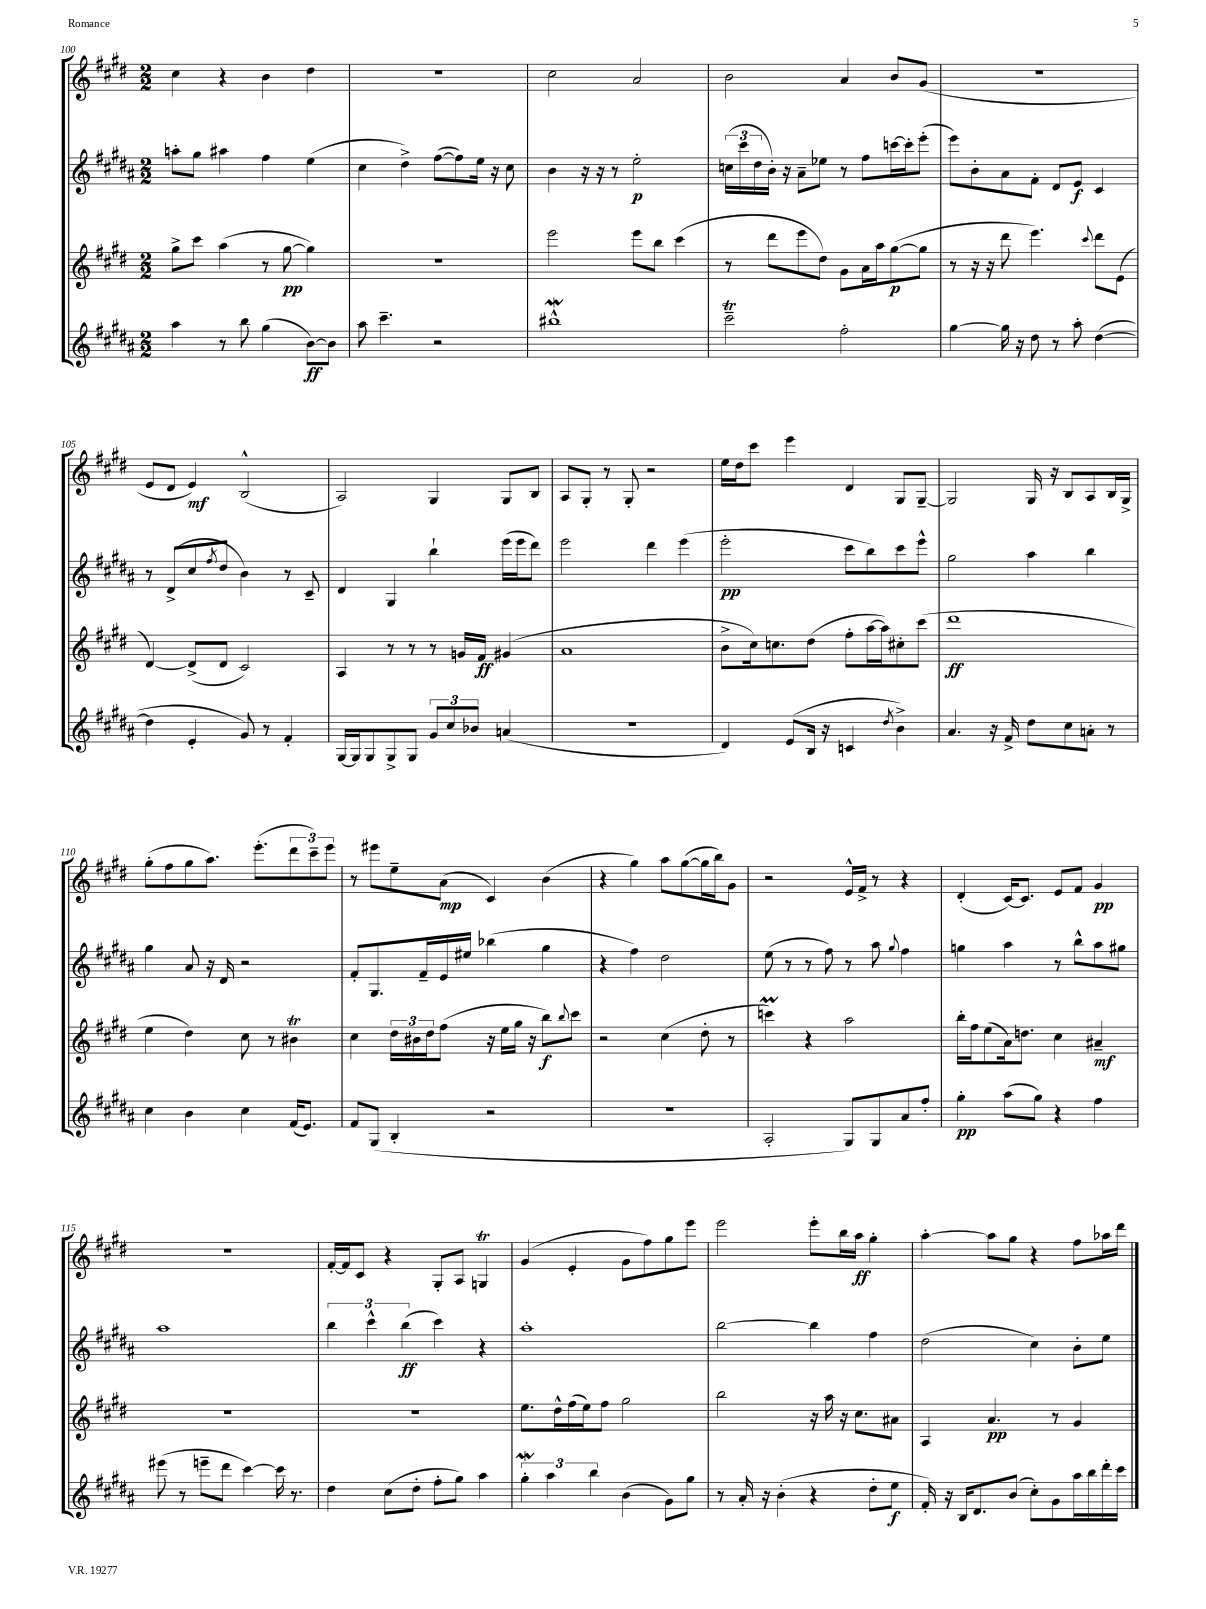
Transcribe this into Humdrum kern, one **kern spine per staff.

**kern	**dynam	**kern	**dynam	**kern	**dynam	**kern	**dynam
*part4	*part4	*part3	*part3	*part2	*part2	*part1	*part1
*staff4	*staff4	*staff3	*staff3	*staff2	*staff2	*staff1	*staff1
*clefG2	*	*clefG2	*	*clefG2	*	*clefG2	*
*k[f#c#g#d#a#]	*	*k[f#c#g#d#]	*	*k[f#c#g#d#a#]	*	*k[f#c#g#d#]	*
*M2/2	*	*M2/2	*	*M2/2	*	*M2/2	*
=100	=100	=100	=100	=100	=100	=100	=100
4aa#\	.	8gg#^\L	.	8aan'\L	.	4cc#\	.
.	.	8ccc#\J	.	8gg#\J	.	.	.
8r	.	(4aa\	.	4aa#X\	.	4r	.
8bb\	.	.	.	.	.	.	.
(4gg#\	.	8r	.	4ff#\	.	4b\	.
.	.	[8gg#\	pp	.	.	.	.
[8b\L)	ff	4gg#\])	.	(4ee\	.	4dd#\	.
8b\J]	.	.	.	.	.	.	.
=101	=101	=101	=101	=101	=101	=101	=101
8aa#\	.	1r	.	4cc#\	.	1r	.
4.ccc#~\	.	.	.	.	.	.	.
.	.	.	.	4dd#^\)	.	.	.
2r	.	.	.	([8ff#\L	.	.	.
.	.	.	.	8ff#\])	.	.	.
.	.	.	.	16ee\Jk	.	.	.
.	.	.	.	16r	.	.	.
.	.	.	.	8cc#\	.	.	.
=102	=102	=102	=102	=102	=102	=102	=102
1bb#XW^^	.	2eee\	.	4b\	.	2cc#\	.
.	.	.	.	16r	.	.	.
.	.	.	.	16r	.	.	.
.	.	.	.	8r	.	.	.
.	.	8eee\L	.	2ee'\	p	2a/	.
.	.	8bb\J	.	.	.	.	.
.	.	(4ccc#\	.	.	.	.	.
=103	=103	=103	=103	=103	=103	=103	=103
2ccc#T~\	.	8r	.	(24ccn\LL	.	2b\	.
.	.	.	.	24ccc#\	.	.	.
.	.	.	.	24dd#\	.	.	.
.	.	8ddd#\L	.	16b'\JJ)	.	.	.
.	.	.	.	16r	.	.	.
.	.	8eee\	.	8a#~\L	.	.	.
.	.	8dd#\J)	.	8ee-X\J	.	.	.
2ff#'\	.	8g#\L	.	8r	.	4a/	.
.	.	16a\L	.	8ff#\L	.	.	.
.	.	16aa\J	.	.	.	.	.
.	.	([8gg#\	p	[16cccn\L	.	8b/L	.
.	.	.	.	16ccc'\J]	.	.	.
.	.	8gg#\J]	.	(8eee'\J	.	(8g#/J	.
=104	=104	=104	=104	=104	=104	=104	=104
[4gg#\	.	8r	.	8eee\L)	.	1r	.
.	.	16r	.	8b'\	.	.	.
.	.	16r	.	.	.	.	.
16gg#\]	.	8ddd#\	.	8a#\	.	.	.
16r	.	.	.	.	.	.	.
8dd#\	.	4.eee\)	.	8f#'\J	.	.	.
8r	.	.	.	8d#/L	.	.	.
8aa#'\	.	.	.	8e/J	f	.	.
.	.	8qqccc#/	.	.	.	.	.
([4dd#\	.	8ddd#\L	.	4c#/	.	.	.
.	.	(8e\J	.	.	.	.	.
!!LO:LB:g=z
=105	=105	=105	=105	=105	=105	=105	=105
4dd#\]	.	[4d#/)	.	8r	.	8e/L	.
.	.	.	.	(8d#^/L	.	8d#/J	.
4e'/	.	(8d#^/L]	.	8cc#/	.	4e/)	mf
.	.	.	.	8qff#/	.	.	.
.	.	8d#/J	.	8dd#/J	.	.	.
8g#/)	.	2c#/)	.	4b\)	.	(2B^^/	.
8r	.	.	.	.	.	.	.
4f#'/	.	.	.	8r	.	.	.
.	.	.	.	8c#~/	.	.	.
=106	=106	=106	=106	=106	=106	=106	=106
[16G#/LL	.	4A/	.	4d#/	.	2A/)	.
16G#/J]	.	.	.	.	.	.	.
8G#/	.	.	.	.	.	.	.
8G#^/	.	8r	.	4G#/	.	.	.
8G#/J	.	8r	.	.	.	.	.
12g#/L	.	8r	.	4bb`\	.	4G#/	.
12cc#/	.	.	.	.	.	.	.
.	.	16gn/LL	.	.	.	.	.
12b-X/J	.	.	.	.	.	.	.
.	.	16f#/JJ	ff	.	.	.	.
(4an/	.	(4g#X/	.	(16eee\LL	.	8G#/L	.
.	.	.	.	16eee\J	.	.	.
.	.	.	.	8ddd#\J)	.	8B/J	.
=107	=107	=107	=107	=107	=107	=107	=107
1r	.	1a	.	2eee\	.	8A/L	.
.	.	.	.	.	.	8G#'/J	.
.	.	.	.	.	.	8r	.
.	.	.	.	.	.	8G#'/	.
.	.	.	.	4ddd#\	.	2r	.
.	.	.	.	(4eee\	.	.	.
=108	=108	=108	=108	=108	=108	=108	=108
4d#/)	.	8b^\L	.	2eee'\	pp	16ee\LL	.
.	.	.	.	.	.	16dd#\J	.
.	.	16cc#\k)	.	.	.	8ccc#\J	.
.	.	8.ccn\	.	.	.	.	.
(8e/L	.	.	.	.	.	4eee\	.
16B/Jk	.	(8dd#\J	.	.	.	.	.
16r	.	.	.	.	.	.	.
4cn/	.	8ff#'\L	.	8ccc#\L	.	4d#/	.
.	.	[16aa\L	.	8bb\)	.	.	.
.	.	16aa\J])	.	.	.	.	.
8qdd#/	.	.	.	.	.	.	.
4b^\)	.	8cc#X'\	.	8ccc#\	.	8G#/L	.
.	.	(8ccc#\J	.	8eee^^\J	.	[8G#~/J	.
=109	=109	=109	=109	=109	=109	=109	=109
4.a#/	.	1ddd#	ff	2gg#\	.	2G#/]	.
16r	.	.	.	.	.	.	.
16f#^/	.	.	.	.	.	.	.
8dd#\L	.	.	.	4aa#\	.	16G#/	.
.	.	.	.	.	.	16r	.
8cc#\	.	.	.	.	.	8B/L	.
8an'\J	.	.	.	4bb\	.	8A/	.
8r	.	.	.	.	.	16B/L	.
.	.	.	.	.	.	16G#^/JJ	.
!!LO:LB:g=z
=110	=110	=110	=110	=110	=110	=110	=110
4cc#\	.	4ee\	.	4gg#\	.	(8gg#'\L	.
.	.	.	.	.	.	8ff#\	.
4b\	.	4dd#\)	.	8a#/	.	8gg#\	.
.	.	.	.	16r	.	8.aa\J)	.
.	.	.	.	16d#/	.	.	.
4cc#\	.	8cc#\	.	2r	.	.	.
.	.	.	.	.	.	(8.eee'\L	.
.	.	8r	.	.	.	.	.
(16f#/KL	.	4b#Xt\	.	.	.	12ddd#\	.
8.e/J)	.	.	.	.	.	.	.
.	.	.	.	.	.	12ccc#~\)	.
.	.	.	.	.	.	12eee\J	.
=111	=111	=111	=111	=111	=111	=111	=111
8f#/L	.	4cc#\	.	8f#'/L	.	8r	.
(8G#/J	.	.	.	8.G#/	.	8eee#X\L	.
4B'/	.	24dd#\LL	.	.	.	8ee~\	.
.	.	24b#X\	.	.	.	.	.
.	.	.	.	16f#~/L	.	.	.
.	.	24dd#\J	.	.	.	.	.
.	.	(8ff#\J	.	16e/	.	(8a\J	mp
.	.	.	.	16ee#X/JJ	.	.	.
2r	.	16r	.	(4bb-X\	.	4c#/)	.
.	.	16ee\LL	.	.	.	.	.
.	.	16gg#\JJ	.	.	.	.	.
.	.	16r	.	.	.	.	.
.	.	8bb\L)	f	4gg#\	.	(4b\	.
.	.	8qqbb/	.	.	.	.	.
.	.	8ccc#\J	.	.	.	.	.
=112	=112	=112	=112	=112	=112	=112	=112
1r	.	2r	.	4r	.	4r	.
.	.	.	.	4ff#\)	.	4gg#\)	.
.	.	(4cc#\	.	2dd#\	.	8aa\L	.
.	.	.	.	.	.	([8gg#\	.
.	.	8dd#'\	.	.	.	16gg#\L]	.
.	.	.	.	.	.	16bb\J)	.
.	.	8r	.	.	.	8g#\J	.
=113	=113	=113	=113	=113	=113	=113	=113
2A#'/	.	4cccnM\)	.	(8ee\	.	2r	.
.	.	.	.	8r	.	.	.
.	.	4r	.	8r	.	.	.
.	.	.	.	8ff#\)	.	.	.
8G#/L)	.	2aa\	.	8r	.	16e^^/LL	.
.	.	.	.	.	.	16f#^/JJ	.
8G#/	.	.	.	8aa#\	.	8r	.
.	.	.	.	8qqgg#/	.	.	.
8a#/	.	.	.	4ff#\	.	4r	.
8ff#'/J	.	.	.	.	.	.	.
=114	=114	=114	=114	=114	=114	=114	=114
4gg#'\	pp	16bb'\LL	.	4ggn\	.	(4d#'/	.
.	.	16ff#\J	.	.	.	.	.
.	.	(8ee\	.	.	.	.	.
(8aa#\L	.	16a\k)	.	4aa#\	.	[16c#/KL)	.
.	.	8.ddn\J	.	.	.	8.c#/J]	.
8gg#\J)	.	.	.	.	.	.	.
4r	.	4cc#\	.	8r	.	8e/L	.
.	.	.	.	8bb^^\L	.	8f#/J	.
4ff#\	.	4a#X~/	mf	8aa#\	.	4g#/	pp
.	.	.	.	8gg#X\J	.	.	.
!!LO:LB:g=z
=115	=115	=115	=115	=115	=115	=115	=115
(8eee#X\	.	1r	.	1aa#	.	1r	.
8r	.	.	.	.	.	.	.
8eeen~\L	.	.	.	.	.	.	.
8ddd#\J	.	.	.	.	.	.	.
[4ccc#\)	.	.	.	.	.	.	.
16ccc#\]	.	.	.	.	.	.	.
8.r	.	.	.	.	.	.	.
=116	=116	=116	=116	=116	=116	=116	=116
4dd#\	.	1r	.	6bb\	.	[16f#'/LL	.
.	.	.	.	.	.	16f#/J]	.
.	.	.	.	.	.	8c#/J	.
.	.	.	.	6ccc#^^\	.	.	.
(8cc#\L	.	.	.	.	.	4r	.
.	.	.	.	(6bb\	ff	.	.
8dd#'\J	.	.	.	.	.	.	.
8ff#'\L	.	.	.	4ccc#\)	.	8G#'/L	.
8gg#\J)	.	.	.	.	.	8A/J	.
4aa#\	.	.	.	4r	.	4GnT/	.
=117	=117	=117	=117	=117	=117	=117	=117
6gg#W'\	.	8.ee\L	.	1aa#'	.	(4g#/	.
6aa#\	.	.	.	.	.	.	.
.	.	16dd#^^\L	.	.	.	.	.
.	.	(16ff#\	.	.	.	4e'/	.
.	.	16ee\J)	.	.	.	.	.
6bb\	.	.	.	.	.	.	.
.	.	8ff#\J	.	.	.	.	.
(4b\	.	2gg#\	.	.	.	8g#\L	.
.	.	.	.	.	.	8ff#\)	.
8g#\L)	.	.	.	.	.	8gg#\	.
8gg#\J	.	.	.	.	.	8eee\J	.
=118	=118	=118	=118	=118	=118	=118	=118
8r	.	2bb\	.	[2bb\	.	2eee\	.
16a#'/	.	.	.	.	.	.	.
16r	.	.	.	.	.	.	.
(4b'\	.	.	.	.	.	.	.
4r	.	16r	.	4bb\]	.	8eee'\L	.
.	.	16aa\	.	.	.	.	.
.	.	16r	.	.	.	16bb\L	.
.	.	8.cc#\L	.	.	.	16aa\JJ	ff
8dd#'\L	.	.	.	4ff#\	.	4gg#'\	.
8ee\J	f	8a#X\J	.	.	.	.	.
=119	=119	=119	=119	=119	=119	=119	=119
16f#'/)	.	4A/	.	(2dd#\	.	[4aa'\	.
16r	.	.	.	.	.	.	.
16B/KL	.	.	.	.	.	.	.
8.d#/	.	.	.	.	.	.	.
.	.	4.a/	pp	.	.	8aa\L]	.
(8b/J	.	.	.	.	.	8gg#\J	.
8cc#'\L)	.	.	.	4cc#\)	.	4r	.
8g#\	.	8r	.	.	.	.	.
16aa#\L	.	4g#/	.	8b'\L	.	8ff#\L	.
16bb\	.	.	.	.	.	.	.
16ddd#'\	.	.	.	8ee\J	.	16aa-X\L	.
16ccc#\JJ	.	.	.	.	.	16ddd#\JJ	.
==	==	==	==	==	==	==	==
*-	*-	*-	*-	*-	*-	*-	*-
